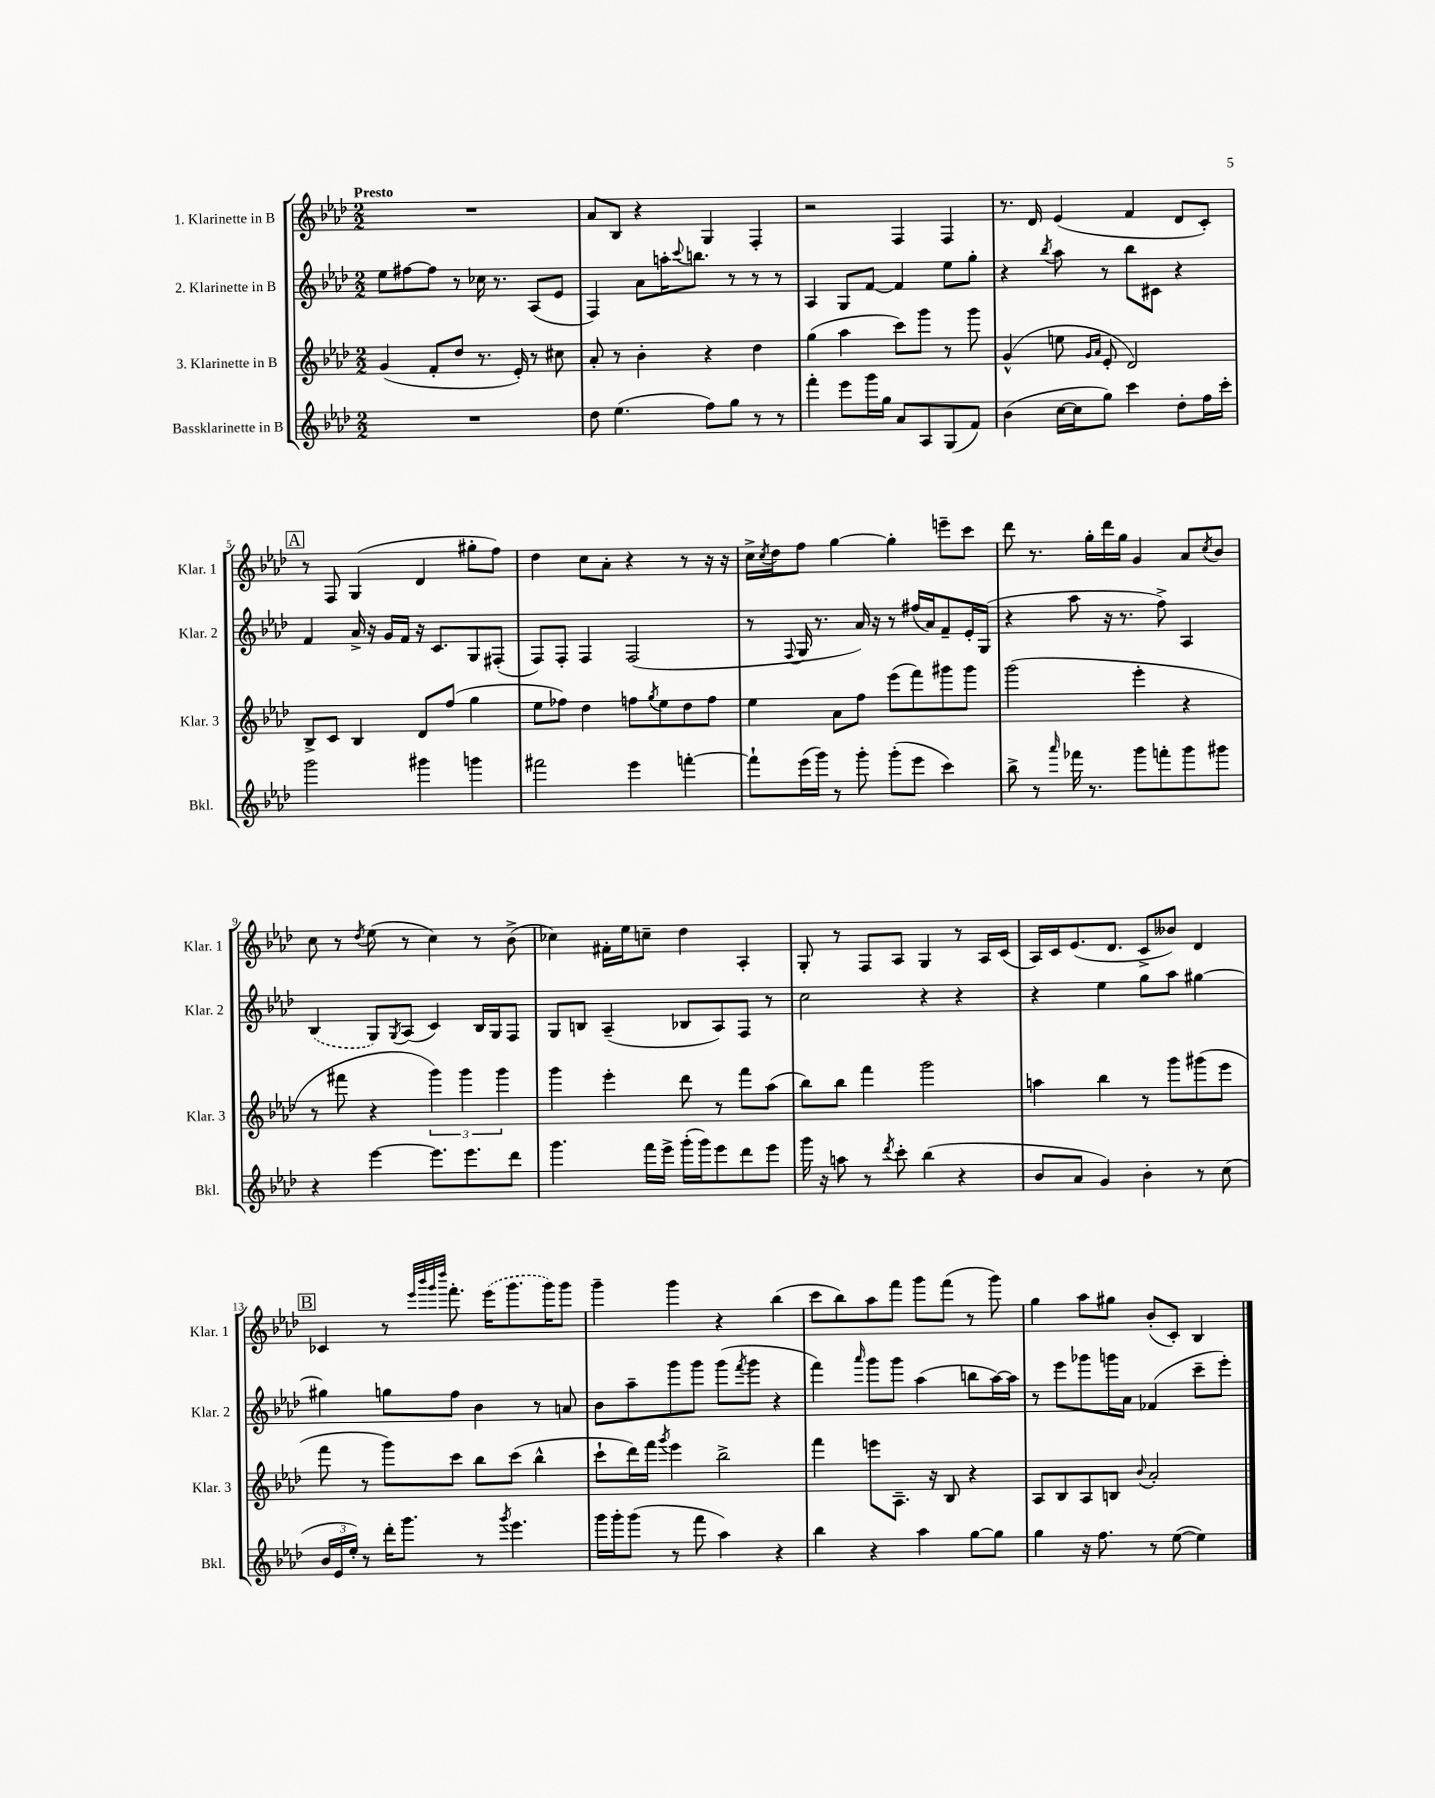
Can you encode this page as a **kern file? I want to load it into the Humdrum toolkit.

**kern	**kern	**kern	**kern
*part4	*part3	*part2	*part1
*staff4	*staff3	*staff2	*staff1
*I"Bassklarinette in B	*I"3. Klarinette in B	*I"2. Klarinette in B	*I"1. Klarinette in B
*I'Bkl.	*I'Klar. 3	*I'Klar. 2	*I'Klar. 1
*clefG2	*clefG2	*clefG2	*clefG2
*k[b-e-a-d-]	*k[b-e-a-d-]	*k[b-e-a-d-]	*k[b-e-a-d-]
*M2/2	*M2/2	*M2/2	*M2/2
=1	=1	=1	=1
!	!	!	!LO:TX:a:B:t=Presto
1r	(4g/	8ee-\L	1r
.	.	[8ff#X\	.
.	8f'/L	8ff#\J]	.
.	8dd-/J	8r	.
.	8.r	16cc-X\	.
.	.	8.r	.
.	16e-'/)	.	.
.	8r	(8A-/L	.
.	8cc#X\	8e-/J	.
=2	=2	=2	=2
8dd-\	8a-'/	4F/)	8a-/L
(4.ee-\	8r	.	8B-/J
.	4b-'\	8a-\L	4r
.	.	16aan'\K	.
.	.	8qqccc/	.
.	.	8.bbn\J	.
8ff\L)	4r	.	4G/
8gg\J	.	8r	.
8r	4dd-\	8r	4F'/
8r	.	8r	.
=3	=3	=3	=3
4fff'\	(4gg\	4A-/	2r
8eee-\L	4aa-\	8G/L	.
16ggg\L	.	[8f/J	.
16gg\JJ	.	.	.
8a-/L	8ccc\L)	4f/]	4F/
8A-/	8ggg\J	.	.
(8G/	8r	8ee-\L	4F/
8f/J)	8ggg\	8gg'\J	.
=4	=4	=4	=4
(4b-\	(4g^^/	4r	8.r
.	.	.	16d-/
.	.	8qbb-/	.
[16cc\LL	8een\	8aa-\	(4e-/
16cc\J]	.	.	.
.	16qqg/LL	.	.
.	16qqa-/JJ	.	.
8gg\J)	8e-'/	8r	.
4ccc\	2d-/)	8bb-\L	4f/
.	.	8c#X\J	.
8dd-'\L	.	4r	8d-/L
16ff\L	.	.	8c'/J)
16ccc'\JJ	.	.	.
!!LO:LB:g=z
!!LO:REH:place=s1:t=A
=5	=5	=5	=5
2ggg\	8B-^/L	4f/	8r
.	8c/J	.	8F/
.	4B-/	16a-^/	(4G/
.	.	16r	.
.	.	16g/LL	.
.	.	16f/JJ	.
4ggg#X\	8d-/L	16r	4d-/
.	.	8.c/L	.
.	(8ff/J	.	.
4gggn\	4gg\	8G/	8gg#X'\L
.	.	(8F#X'/J	8ff\J)
=6	=6	=6	=6
2fff#X\	8ee-\L	8F/L)	4dd-\
.	8ff-X\J)	8F'/J	.
.	4dd-\	4F/	8cc\L
.	.	.	8a-'\J
4eee-\	8ffn\L	(2F/	4r
.	8qgg/	.	.
.	8ee-\	.	.
[4fffn'\	8dd-\	.	8r
.	8ff\J	.	16r
.	.	.	16r
=7	=7	=7	=7
8fff`\L]	4ee-\	8r	16cc^\LL
.	.	.	8qcc/
.	.	.	16dd-\J
.	.	8qqF/	.
(16eee-\L	.	16G/	8ff\J
16ggg\JJ)	.	8.r	.
8r	8a-\L	.	[4gg\
8ggg'\	8ff\J	16a-/)	.
.	.	16r	.
(8ggg'\L	(8eee-\L	8r	4gg'\]
8eee-\J	8fff\)	(16ff#X/LL	.
.	.	16a-/J)	.
4ccc\)	8ggg#X\	8f~/	8eeen~\L
.	8ggg#\J	16e-'/L	8ccc\J
.	.	(16G/JJ	.
=8	=8	=8	=8
8bb-^\	(2ggg\	4r	8ddd-\
8r	.	.	8.r
16qqaaa-/	.	.	.
16fff-X\	.	8aa-\	.
8.r	.	.	16gg'\LL
.	.	16r	16ddd-\
.	.	8.r	16gg\JJ
8ggg\L	4eee-'\	.	4g/
8fffn'\	.	8ff^\)	.
8ggg\	4r	4A-/	8a-/L
.	.	.	8qcc/
8ggg#X\J	.	.	8b-/J
!!LO:LB:g=z
=9	=9	=9	=9
4r	8r	(4B-/	8cc\
.	8fff#X\	.	8r
.	.	.	8qdd-/
[4eee-\	4r	8G/L)	(8ee-\
.	.	8qG/	.
.	.	(8A-/J	8r
8.eee-\L]	6ggg\)	4c/)	4cc\)
.	6ggg\	.	.
8.eee-\	.	.	.
.	.	16B-/LL	8r
.	.	16G/J	.
.	6ggg\	.	.
8ddd-\J	.	8F/J	(8b-^\
=10	=10	=10	=10
4.ggg\	4ggg\	8G/L	4cc-X\)
.	.	8Bn/J	.
.	4eee-'\	(4A-~/	16f#X'\LL
.	.	.	16ee-\J
16fff\LL	.	.	8ccn~\J
16eee-^\JJ	.	.	.
(16ggg'\LL	8ddd-\	8B-X/L	4dd-\
16ggg\J)	.	.	.
8eee-\	8r	8A-/)	.
8ddd-\	8fff\L	8F/J	4A-'/
8eee-\J	(8aa-\J	8r	.
=11	=11	=11	=11
16ggg\	8bb-\L)	2cc\	8G'/
16r	.	.	.
8aan\	8bb-\J	.	8r
8r	4fff\	.	8F/L
8qddd-/	.	.	.
8ccc'\	.	.	8A-/J
(4bb-\	2ggg\	4r	4G/
4r	.	4r	8r
.	.	.	16A-/LL
.	.	.	(16c/JJ
=12	=12	=12	=12
8b-/L	4aan\	4r	16A-/LL)
.	.	.	16c/J
8a-/J	.	.	(8.e-/
4g/)	4bb-\	4ee-\	.
.	.	.	8.d-/J
4b-'\	8r	8gg\L	8c^/L
.	8ggg\L	8aa-\J	8b--X/J)
8r	(8ggg#X\	[4gg#X\	4d-/
(8cc\	8eee-\J	.	.
!!LO:LB:g=z
!!LO:REH:place=s1:t=B
=13	=13	=13	=13
24b-/LL	8fff\	4gg#X\]	4c-X/
24e-/	.	.	.
24ee-'/JJ)	.	.	.
8r	8r	.	.
16ddd-'\KL	8ggg\L)	8ggn\L	8r
8.ggg\J	.	.	.
.	.	.	32qqeee-/LLL
.	.	.	32qqbbb-/
.	.	.	32qqggg/
.	.	.	32qqdddd-/JJJ
.	8ccc\J	8ff\J	8.fff'\
8r	8bb-\L	4b-\	.
.	.	.	(16eee-\KL
8qggg/	.	.	.
4.eee-\	(8ccc\J	.	8.ggg\
.	4bb-^^\	8r	.
.	.	.	16ggg\K)
.	.	8an/	8ggg\J
=14	=14	=14	=14
16ggg\LL	8ccc`\L	8b-\L	4ggg~\
16ggg'\J	.	.	.
(8ggg\J	16ddd-\L)	8aa-~\	.
.	16fff\JJ	.	.
.	8qggg/	.	.
8r	4eee-\	8ggg\	4ggg\
8fff\	.	8ggg\J	.
4aa-\)	2bb-^\	(8ggg\L	4r
.	.	8qfff/	.
.	.	8ggg\J	.
4r	.	4r	(4bb-\
=15	=15	=15	=15
4bb-\	4fff\	4fff\)	8ccc\L
.	.	.	8bb-\)
.	.	16qqaaa-/	.
4r	8eeen\L	8ggg\L	8aa-\
.	8.A-~\J	8ggg\J	8fff\J
4aa-\	.	(4aa-\	8ggg\L
.	16r	.	.
.	8B-/	.	(8fff\J
[8gg\L	4r	8bbn\L	8r
8gg\J]	.	[16aa-\L)	8ggg\)
.	.	16aa-\JJ]	.
=16	=16	=16	=16
4gg\	8A-/L	8r	4gg\
.	8B-/	8eee-\L	.
16r	8A-/	8ggg-X\	8aa-\L
8.ff\	.	.	.
.	8Bn/J	16gggn\L	8gg#X\J
.	.	16a-\JJ	.
.	8qqb-/	.	.
8r	2a-'/	(4f-X/	(8b-'/L
([8ee-\	.	.	8c'/J)
4ee-\])	.	8ccc~\L	4B-/
.	.	8eee-'\J)	.
==	==	==	==
*-	*-	*-	*-
